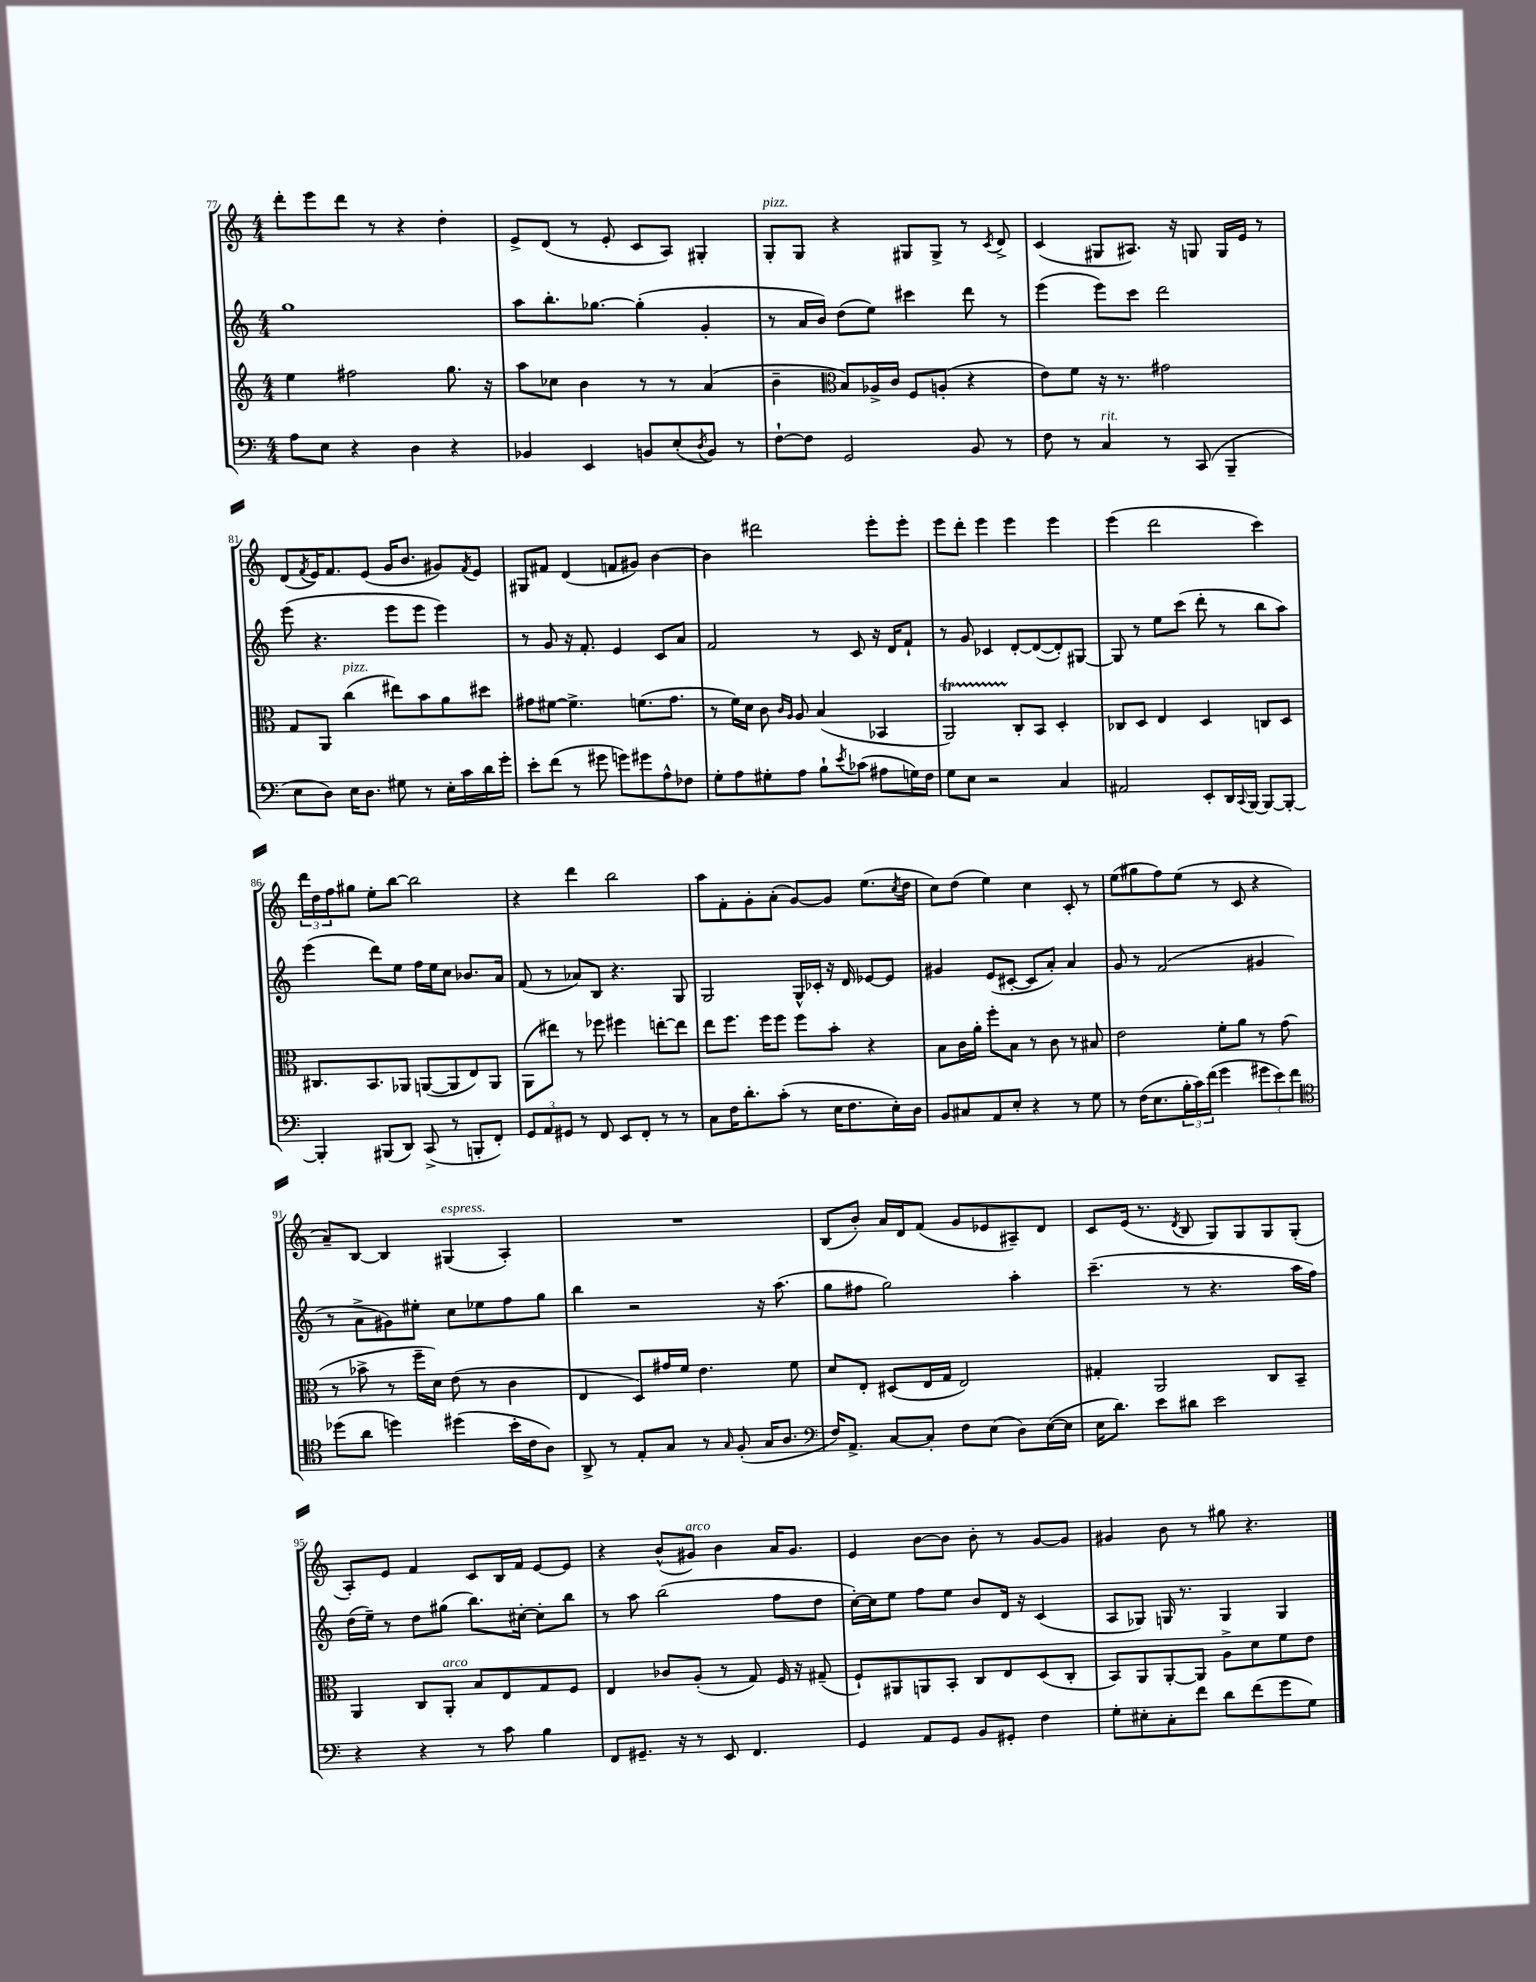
<<
\new StaffGroup <<
\new Staff = "s0" {
    \clef treble \key c \major \numericTimeSignature \time 4/4
    d'''8-. e'''8 d'''8 r8 r4 d''4-. |
    e'8-> d'8( r8 e'8-. c'8 a8) gis4-. |
    g8-.^\markup { \italic "pizz." } g8 r4 gis8 gis8-> r8 \acciaccatura { c'8 } d'8-> |
    c'4( gis8 ais8.) r16 g8 g16 e'16 r8 |
    d'8( \acciaccatura { f'8 } e'16) f'8. e'8( g'16 b'8. gis'8) \acciaccatura { f'8 } e'8 |
    gis8 fis'8 d'4( f'8 gis'8) b'4~ |
    b'4 dis'''2 e'''8-. e'''8-. |
    e'''8 d'''8-. e'''4 e'''4 e'''4 |
    e'''4( d'''2 c'''4) |
    \tuplet 3/2 { d'''16 d''16 f''16 } gis''8 e''8-. b''8~ b''2 |
    r4 d'''4 b''2 |
    a''8 f'8-. g'8-. a'8-.( g'8~) g'8 e''8.( \acciaccatura { c''8 } d''16 |
    c''8) d''8( e''4) c''4 c'8-. r8 |
    e''8( gis''8 f''8) e''8( r8 c'8 r4 |
    a'8--) b8~ b4 gis4^\markup { \italic "espress." }( a4-.) |
    R1 |
    b8( b'8-.) a'16 d'16 f'8( g'8 ees'8 ais8--) d'8 |
    c'8 e'16( r8. \acciaccatura { d'8 } b8 g8) g8 g8 g8-.( |
    a8-.) e'8 f'4 c'8 b16 f'16 e'8~ e'8 |
    r4 b'8-^( gis'8^\markup { \italic "arco" }) b'4 a'16 gis'8. |
    e'4 b'8~ b'8 b'8-. r8 g'8~ g'8 |
    gis'4 b'8 r8 gis''8 r4. \bar "|." |
}
\new Staff = "s1" {
    \clef treble \key c \major \numericTimeSignature \time 4/4
    g''1 |
    a''8 b''8.-. ges''8.~ ges''4-.( g'4-. |
    r8 a'16 b'16) d''8( e''8) cis'''4 d'''8 r8 |
    e'''4( e'''8) c'''8 d'''2 |
    e'''8( r4. e'''8 e'''8 e'''4) |
    r8 g'8 r16 f'8.-. e'4 c'8 a'8 |
    f'2 r8 c'8 r16 d'16 f'8-! |
    r8 g'8 ces'4 d'8~-. d'8~( d'8-.) gis8~ |
    gis8 r8 e''8 c'''8( d'''8-. r8 b''8 a''8) |
    e'''4( d'''8) e''8 f''16 e''16 c''8 bes'8. a'16 |
    f'8( r8 aes'8) b8 r4. g8 |
    g2 g16-^ ces'16-. r16 d'16 ees'8~ ees'8 |
    gis'4 e'8( cis'8~-. cis'8 a'8-.) a'4 |
    g'8 r8 f'2( gis'4 |
    r8 a'8-> gis'8) eis''8-. c''8 ees''8 f''8 g''8 |
    b''4 r2 r16 a''8.( |
    g''8 fis''8 g''2) a''4-. |
    c'''4.--( r8 r4. a''16 f''16) |
    d''16( e''16--) r8 d''8 gis''8( b''8.) cis''16~-. cis''8-. b''8 |
    r8 a''8 b''2( f''8 d''8 |
    c''16~-.) c''16 e''8 f''8 e''8 b'8 d'16 r16 c'4( |
    a8 ges8) g16 r8. g4 g4 \bar "|." |
}
\new Staff = "s2" {
    \clef treble \key c \major \numericTimeSignature \time 4/4
    e''4 fis''2 g''8. r16 |
    a''8 ces''8 b'4 r8 r8 a'4( |
    b'4-- \clef alto b8) aes16-> c'16 f8 a8-.( r4 |
    e'8) f'8 r16 r8. gis'2 |
    g8 a,8 c''4^\markup { \italic "pizz." }( eis''8) b'8 a'8 dis''8 |
    gis'8 fis'8~ fis'4.-> f'8.( gis'8. |
    r8 f'16) d'16 c'8 \grace { c'16 a16 } a8 b4( bes,4 |
    a,2\startTrillSpan) c8-.\stopTrillSpan b,8 d4-. |
    ces8 d8 e4 d4 c8 d8 |
    cis8. b,8. aes,8 a,8~( a,8 e8) a,8 |
    a,8( eis''8) r8 fes''8 fis''4 e''8~-. e''8 |
    e''8 f''8. f''16 f''8 f''8 b'8-. r4 |
    b8 c'16 a'16-. f''8-. b8 r8 c'8 r8 bis8 |
    e'2 f'8-. a'8 r8 g'8( |
    r8 bes'8-> r8 f''16-- d'16) e'8( r8 c'4 |
    e4 d8) gis'16 f'16 e'4. f'8 |
    d'8 e8-. dis8( e16 g16 e2) |
    gis4-. a,2 c8 b,8-- |
    a,4 c8 a,8-.^\markup { \italic "arco" } b8 e8 g8 f8 |
    e4 ces'8 a8-.( r8 g8) f16 r16 gis8--( |
    f8-!) ais,8 a,8 b,8-. c8 e8 d8( c8-. |
    b,8) a,8 a,8~-. a,8 a8-> d'8 f'8 e'8 \bar "|." |
}
\new Staff = "s3" {
    \clef bass \key c \major \numericTimeSignature \time 4/4
    a8 e8 r4 d4 r4 |
    bes,4 e,4 b,8 e8-.( \acciaccatura { d8 } b,8) r8 |
    f8~-! f8 g,2 b,8 r8 |
    f8 r8 c4^\markup { \italic "rit." } r8 c,8( b,,4-- |
    e8 d8) e16 d8. gis8 r8 e16-. c'16 d'16 g'16-. |
    e'8-. f'8( r8 gis'8 g'8) gis'8 a8-^ fes8 |
    g8-. a8 gis8-. a8 b8-! \acciaccatura { e'8 } ces'8( ais8 g16) f16 |
    g8 e8 r2 c4 |
    ais,2 e,8-. d,16 \appoggiatura { c,8 } b,,16~ b,,8~ b,,8~-. |
    b,,4-. bis,,8( d,8) c,8->( r8 b,,8-. f,8-.) |
    \tuplet 3/2 { g,8 a,8 gis,8 } r8 f,8 e,8 f,8-. r8 r8 |
    c8 f16 d'8.-. c'8-.( r8 e16 f8. e16-.) d16 |
    b,8 cis8 a,8 e8-. r4 r8 g8 |
    r8 f16( e8. \tuplet 3/2 { b16-. c'16) f'16( } g'4 \tuplet 3/2 { gis'8 e'8) f'8 } |
    \clef tenor des''8( a'8 d''4) dis''4( b'16-. c'16 a8) |
    a,8-> r8 e8-. g8 r8 \grace { g16 } f8-.( g16 a8. |
    \clef bass f16) a,8.-> c8~ c8-. f8 e8( d8) e16~( e16 |
    e16 d'8.) e'8 dis'8 e'2 |
    r4 r4 r8 c'8 b4 |
    f,8 gis,8.-- r16 r8 e,8 f,4. |
    g,4 a,8 g,8 b,8 gis,8-. f4 |
    g8-. eis8-. c8-. f'8 d'8 f'8( g'8 g8) \bar "|." |
}
>>
>>
\layout { \context { \Score currentBarNumber = #77 } }
